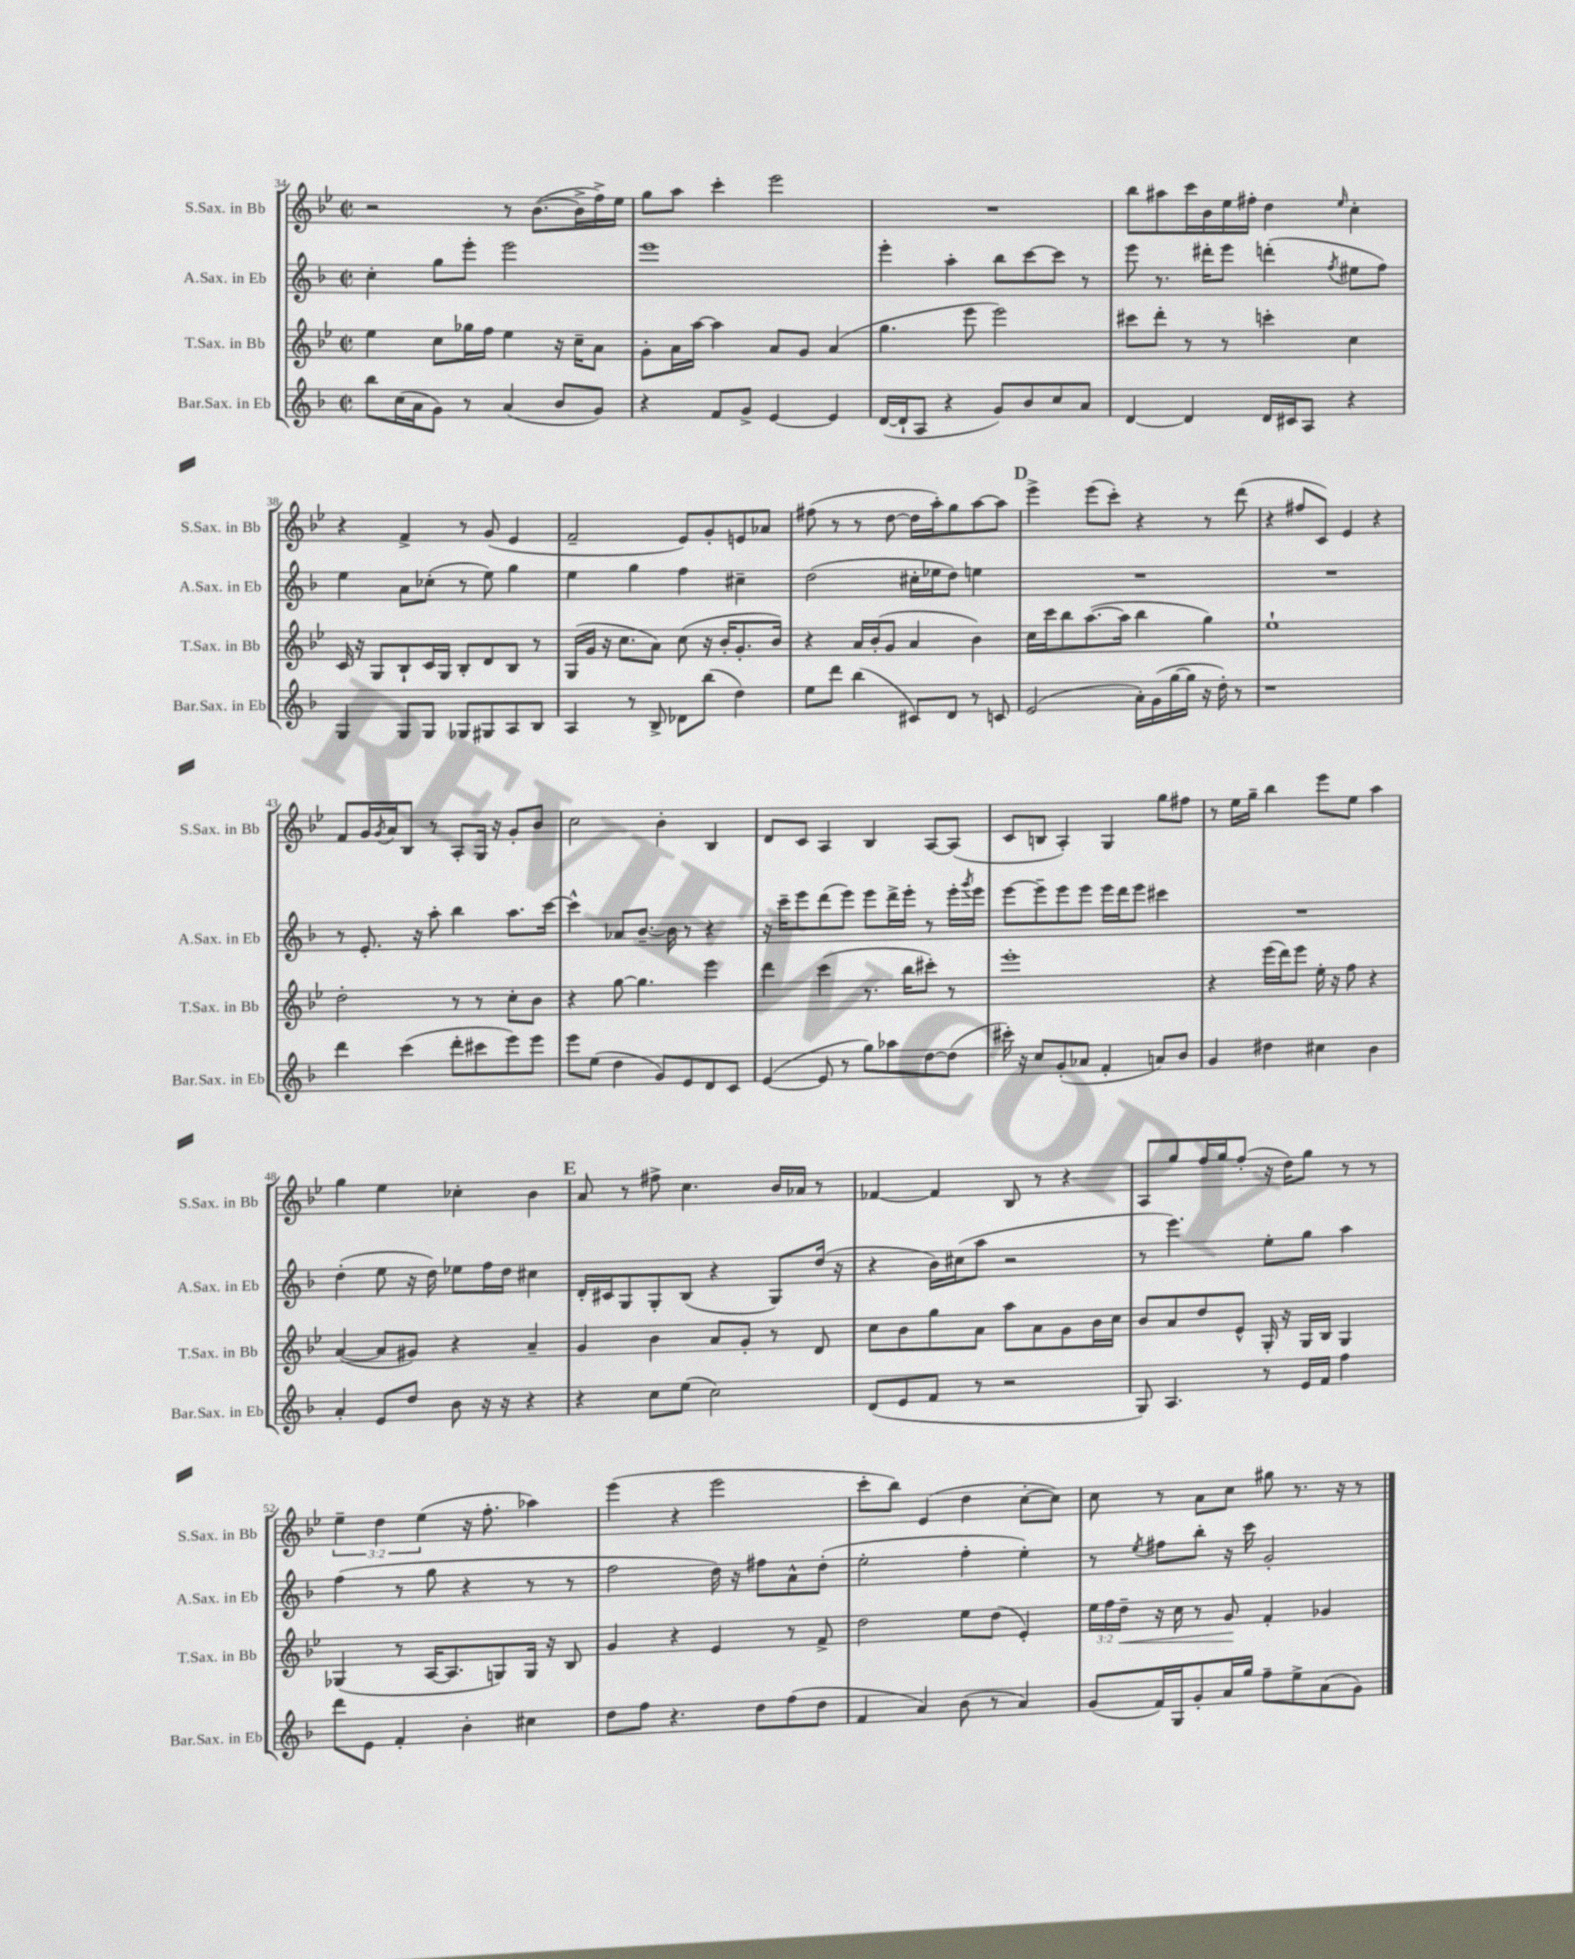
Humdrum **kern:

**kern	**kern	**kern	**kern
*staff4	*staff3	*staff2	*staff1
*clefG2	*clefG2	*clefG2	*clefG2
*k[b-]	*k[b-e-]	*k[b-]	*k[b-e-]
*M2/2	*M2/2	*M2/2	*M2/2
*met(c|)	*met(c|)	*met(c|)	*met(c|)
8bb-\L	4ee-\	4cc'\	2r
(16cc\L	.	.	.
16a\J	.	.	.
8g\J)	8cc\L	8gg\L	.
8r	16gg-\L	8eee'\J	.
.	16ff\JJ	.	.
(4a/	4ee-\	2eee\	8r
.	.	.	([8.b-\L
8b-/L	16r	.	.
.	16cc~\LK	.	16b-^\]L
8g/J)	8a\J	.	16ff^\)
.	.	.	16ee-\JJ
=	=	=	=
4r	8g'\L	1eee	8gg\L
.	16a\L	.	8aa\J
.	[16aa\JJ	.	.
8f/L	4aa\]	.	4ccc'\
8g^/J	.	.	.
[4e/	8a/L	.	2eee-\
.	8g/J	.	.
4e/]	(4a/	.	.
=	=	=	=
([16d/LL	4.gg\	4eee'\	1r
16d`/]J	.	.	.
8A/J	.	.	.
4r	.	4aa'\	.
.	8eee-\	.	.
8g/L)	2eee-\)	8bb-\L	.
8b-/	.	[8ccc\	.
8cc/	.	8ccc\]J	.
8a/J	.	8r	.
=	=	=	=
[4d/	8ccc#\L	8eee\	8bb-\L
.	8ddd'\J	8.r	8aa#\
4d/]	8r	.	16ccc\L
.	.	16ddd#'\LK	16b-\
.	8r	8eee\J	16ee-\
.	.	.	16ff#'\JJ
16d/LL	4ccc'\	(4ddd'\	4dd\
16c#/J	.	.	.
8A/J	.	.	.
.	.	8qff/	16qqee-/
4r	4cc\	8ee#\L	4cc'\
.	.	8ff\J)	.
=	=	=	=
4G/	16c/	4ee\	4r
.	16r	.	.
.	8G/L	.	.
8G/L	8B-`/	8a\L	4f^/
8G/J	16c/L	(8cc-'\J	.
.	16G/JJ	.	.
8G-/L	8B-'/L	8r	8r
8G#/	8d/	8ee\)	(8g/
8A/	8B-/J	4gg\	4e-/
8B-/J	8r	.	.
=	=	=	=
4A/	(16G/LL	4ee\	2f~/
.	16g/JJ	.	.
.	16r	.	.
.	8.cc\L	.	.
8r	.	4gg\	.
8B-^/	8a\J)	.	.
8d-\L	(8cc\	4ff\	8e-/L)
(8bb-\J	16r	.	8g'/
.	16b-'/LK	.	.
4dd\)	8.g'/	4cc#~\	8e/
.	.	.	8a-/J
.	16b-/Jk)	.	.
=	=	=	=
8ee\L	4r	(2dd\	(8ff#\
8ddd\J	.	.	8r
(4bb-\	16a/LL	.	8r
.	(16b-'/J	.	.
.	8g/J	.	[8dd\
8c#/L)	4a/	16cc#'\LL	16dd\]LL
.	.	16ee-\J	16aa'\J)
8d/J	.	8dd\J)	8gg\
8r	4b-\)	4ee\	[8aa\
8c/	.	.	8aa\]J
=	=	=	=
(2e/	16cc\LL	1r	4eee-^\
.	16ccc\J	.	.
.	8bb-\	.	.
.	([8.aa\	.	(8eee-\L
.	.	.	8ccc'\J)
.	16aa\]Jk	.	.
16a'\LL)	4bb-\	.	4r
(16g\	.	.	.
[16gg\	.	.	.
16gg\]JJ	.	.	.
16r	4gg\)	.	8r
16dd'\)	.	.	.
8r	.	.	(8ddd\
=	=	=	=
1r	1ee-`	1r	4r
.	.	.	8ff#/L
.	.	.	8c/J)
.	.	.	4e-/
.	.	.	4r
=	=	=	=
4ddd\	2dd'\	8r	8f/L
.	.	8.e'/	16g/L
.	.	.	8qg/
.	.	.	16a/J
(4ccc\	.	.	8B-/J
.	.	16r	.
.	.	8aa'\	8r
8ddd'\L	8r	4bb-\	8A'/L
8ccc#\	8r	.	16G/Jk
.	.	.	16r
8eee\)	8cc'\L	8.aa\L	8g'/L
8eee\J	8b-\J	.	8b-/J
.	.	[16ccc\Jk	.
=	=	=	=
8eee\L	4r	4ccc^^\]	2cc\
(8ee\J	.	.	.
4dd\	[8gg\	8a-/L	.
.	4.gg\]	[8.b-~/J	.
8g/L)	.	.	4b-'\
.	.	16b-\]	.
8e/	.	8r	.
8d/	4eee-\	4r	4B-/
8c/J	.	.	.
=	=	=	=
([4e/	4ddd\	16r	8d/L
.	.	16ccc~\LK	.
.	.	8eee\	8c/J
8e/]	(4ccc\	(8ddd\	4A/
8r	.	8eee\J)	.
8gg\L)	8.r	8eee\L	4B-/
8aa-\	.	16ddd^\L	.
.	16bb-\LK	16eee'\JJ	.
[8dd\	8ccc#'\J)	8r	[8A/L
(8dd\]J	8r	16eee'\LL	(8A/]J
.	.	8qggg/	.
.	.	16eee\JJ	.
=	=	=	=
16ccc#'\)	1eee-'	[8eee\L	8c/L
16r	.	.	.
8cc/L	.	8eee~\]	8B/J
(8g'/	.	8eee\	4A'/)
8a-/J	.	8eee\J	.
4f'/	.	16eee\LL	4G/
.	.	16ddd\J	.
.	.	8eee\J	.
8a/L)	.	4ccc#\	8gg\L
8b-/J	.	.	8ff#\J
=	=	=	=
4g/	4r	1r	8r
.	.	.	16ee-\LL
.	.	.	16gg~\JJ
4dd#\	(16eee-\LL	.	4bb-\
.	16ddd\J)	.	.
.	8eee-\J	.	.
4cc#\	16ee-'\	.	8eee-\L
.	16r	.	.
.	8ff\	.	8ee-\J
4b-\	4r	.	4aa\
=	=	=	=
4a'/	([4a/	(4dd'\	4gg\
8e/L	8a/]L	8ee\	4ee-\
8dd/J	8g#/J)	16r	.
.	.	16dd\)	.
8b-\	4r	8ee-\L	4cc-'\
16r	.	16ff\L	.
16r	.	16dd\JJ	.
4r	4a~/	4cc#\	4b-\
=	=	=	=
4r	4g/	16d'/LL	8a/
.	.	16c#/J	.
.	.	8G/	8r
8cc\L	4b-\	8G'/	8ff#^\
(8ee\J	.	(8B-/J	4.cc\
2cc\)	8a/L	4r	.
.	8g'/J	.	.
.	8r	8G/L)	16b-/LL
.	.	.	16a-/JJ
.	8d/	(16dd/Jk	8r
.	.	16r	.
=	=	=	=
(8d/L	8cc\L	4r	[4f-/
8e/	8b-\	.	.
8f/J	8gg\	16b-\LL)	4f-/]
.	.	(16cc#\J	.
8r	8a\J	8aa\J	.
2r	8aa\L	2r	8B-/
.	8a\	.	8r
.	8g\	.	4r
.	16b-\L	.	.
.	16cc\JJ	.	.
=	=	=	=
8G/)	8b-/L	8r	8A/L
4.A/	8a/	4.eee\)	8gg/
.	8dd/	.	16ff/L
.	.	.	16gg/J
.	8e-^^/J	.	(8ff'/J
8r	16G'/	8ee'\L	16r
.	16r	.	16dd\LK)
16e/LL	16G/LL	8gg\J	8gg\J
16f/JJ	16B-/JJ	.	.
4ff\	4G/	4aa\	8r
.	.	.	8r
=	=	=	=
8ddd\L	(4G-/	(4ff\	6ee-~\
8e\J	.	.	.
.	.	.	6dd\
4f'/	8r	8r	.
.	.	.	(6ee-\
.	[16A/LK	8gg\	.
.	8.A/]	.	.
4b-'\	.	4r	16r
.	.	.	8.ff'\
.	8G/)	.	.
4cc#\	16G/Jk	8r	4aa-\)
.	16r	.	.
.	8B-/	8r	.
=	=	=	=
8dd\L	4g/	2ff\	(4eee-\
8ff\J	.	.	.
4.r	4r	.	4r
.	4e-/	16dd\)	2eee-\
.	.	16r	.
8dd\L	.	8ff#\L	.
(8ff\	8r	8a^^\	.
8dd\J	8f^/	(8dd'\J	.
=	=	=	=
4f/	2dd\	2ee'\	8ccc'\L
.	.	.	8bb-\J)
4a/)	.	.	(4e-/
(8b-\	8ee-\L	4ff'\	4dd\
8r	(8dd\J	.	.
4a/)	4e-'/)	4ee'\)	[8cc'\L
.	.	.	8cc\]J)
=	=	=	=
(8g/L	24ee-\LL	8r	8cc\
.	24ff\	.	.
.	24dd~\JJ	.	.
.	.	8qee/	.
16f/L)	16r	8ff#\L	8r
16G/J	16cc\	.	.
8g'/	8r	8bb-'\J	8a\L
16a/L	8g/	16r	8cc\J
16gg/JJ	.	16ccc\	.
8ff~\L	4f'/	2g'/	8gg#\
8ee^\	.	.	8.r
(8a\	4g-/	.	.
.	.	.	16r
8g\J)	.	.	8r
==	==	==	==
*-	*-	*-	*-
